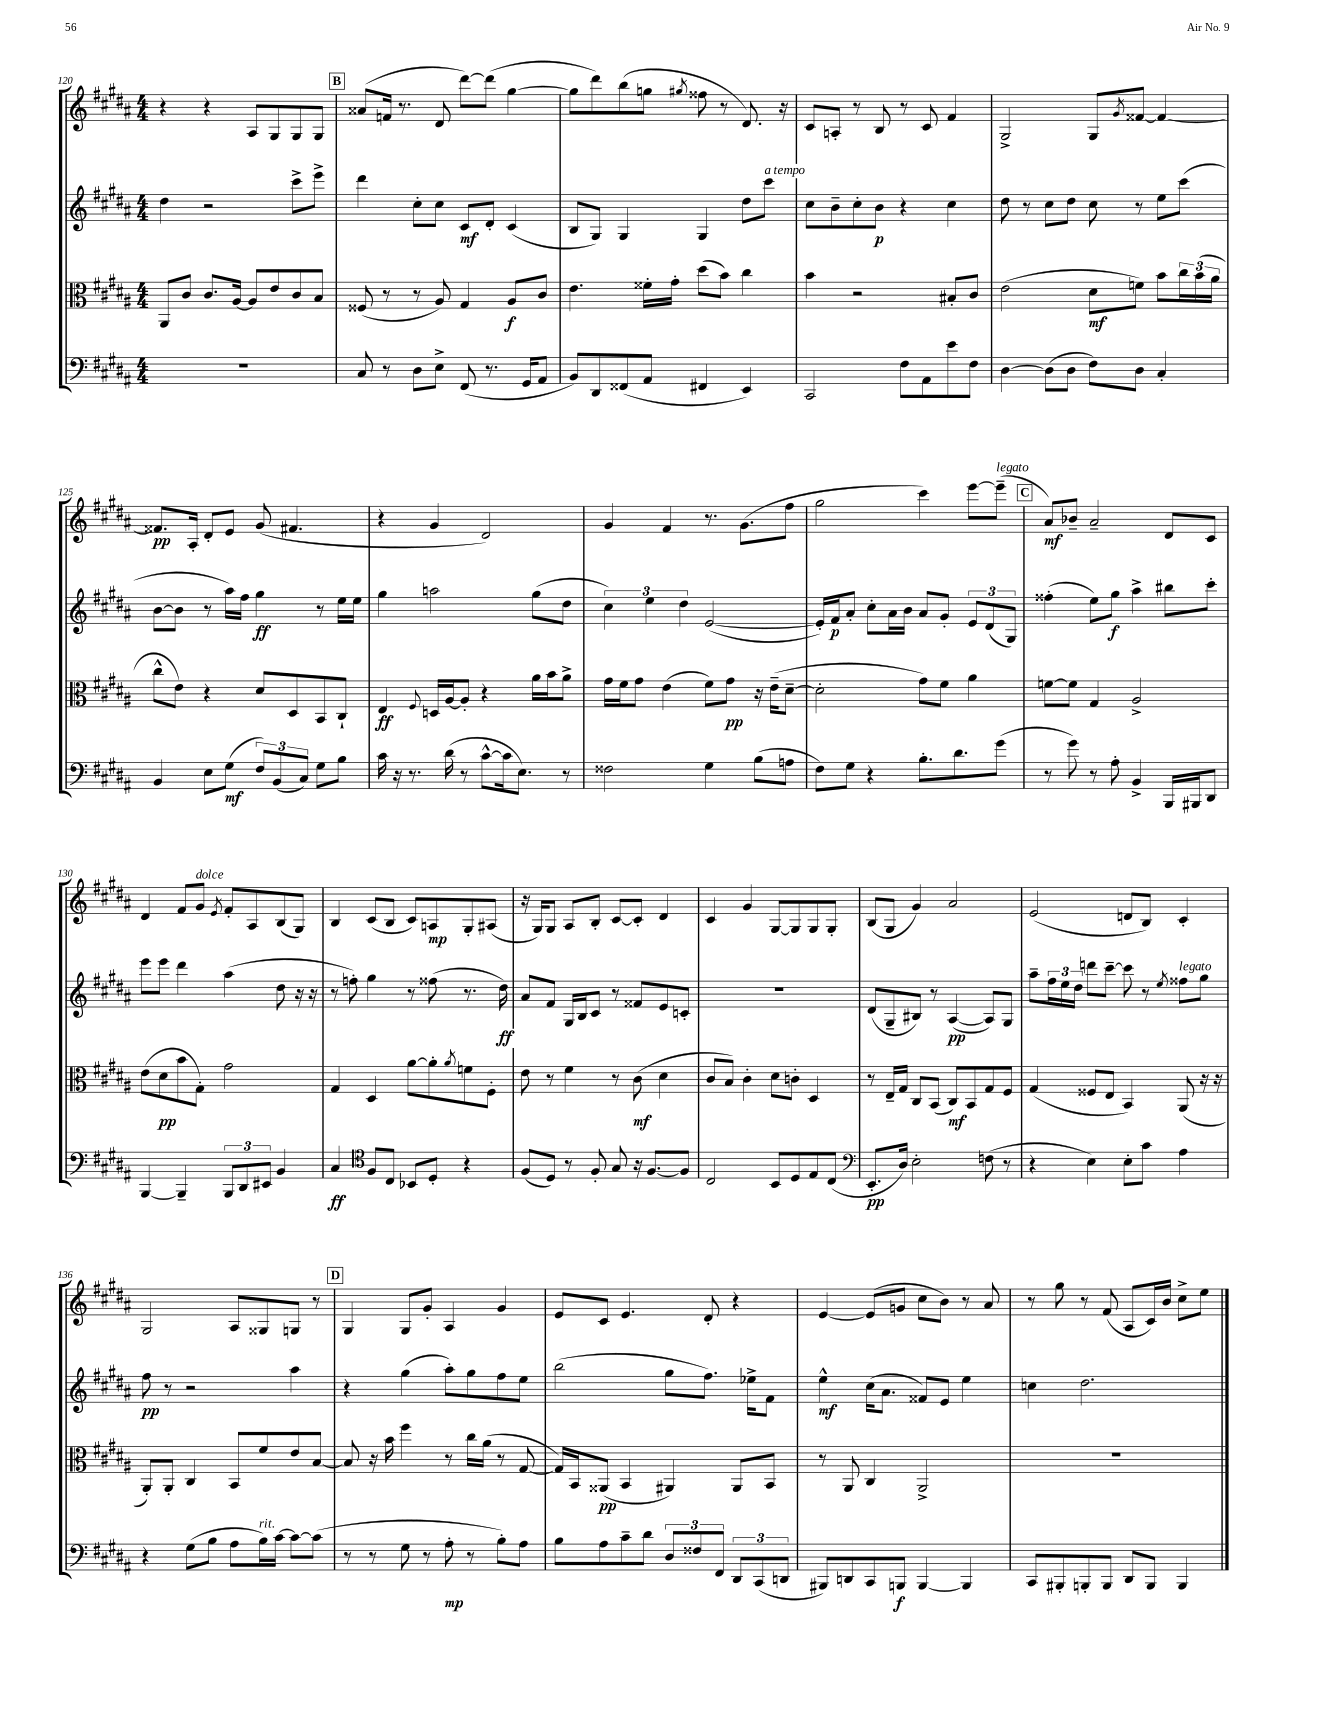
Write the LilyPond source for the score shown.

<<
\new StaffGroup <<
\new Staff = "s0" {
    \clef treble \key b \major \numericTimeSignature \time 4/4
    r4 r4 ais8 gis8 gis8 gis8 |
    \mark \markup { \box "B" } aisis'8( f'16 r8. dis'8 dis'''8~) dis'''8( gis''4~ |
    gis''8 dis'''8) b''8( g''8 \acciaccatura { gis''8 } fisis''8 r8 dis'8.) r16 |
    cis'8 a8-. r8 b8 r8 cis'8 fis'4 |
    gis2-> gis8 \acciaccatura { gis'8 } fisis'8~ fisis'4~ |
    fisis'8.\pp ais16-. dis'8-. e'8 gis'8( fis'4. |
    r4 gis'4 dis'2) |
    gis'4 fis'4 r8. gis'8.( fis''8 |
    gis''2 cis'''4) e'''8~ e'''8--^\markup { \italic "legato" }( |
    \mark \markup { \box "C" } ais'8\mf) bes'8-- ais'2-- dis'8 cis'8 |
    dis'4 fis'8 gis'8^\markup { \italic "dolce" } \acciaccatura { e'8 } fis'8-. ais8 b8( gis8) |
    b4 cis'8( b8 cis'8) a8\mp gis8-. ais8( |
    r16 gis16) gis8 ais8 b8-. cis'8~ cis'8-. dis'4 |
    cis'4 gis'4 gis8~ gis8 gis8 gis8-. |
    b8( gis8 gis'4) ais'2 |
    e'2( d'8 b8) cis'4-. |
    gis2 ais8 gisis8 g8 r8 |
    \mark \markup { \box "D" } gis4 gis8 gis'8-. ais4 gis'4 |
    e'8 cis'8 e'4. dis'8-. r4 |
    e'4~ e'8( g'8 cis''8 b'8) r8 ais'8 |
    r8 gis''8 r8 fis'8( ais8 cis'16) b'16 cis''8-> e''8 \bar "|." |
}
\new Staff = "s1" {
    \clef treble \key b \major \numericTimeSignature \time 4/4
    dis''4 r2 cis'''8-> e'''8-> |
    \mark \markup { \box "B" } dis'''4 cis''8-. cis''8 cis'8\mf dis'8-. cis'4( |
    b8 gis8) gis4 gis4 dis''8 cis'''8^\markup { \italic "a tempo" } |
    cis''8 b'8-- cis''8-. b'8\p r4 cis''4 |
    dis''8 r8 cis''8 dis''8 cis''8 r8 e''8 cis'''8( |
    b'8~ b'8 r8 ais''16) fis''16 gis''4\ff r8 e''16 e''16 |
    gis''4 a''2 gis''8( dis''8 |
    \tuplet 3/2 { cis''4) e''4 dis''4 } e'2~( |
    e'16-.) fis'16\p ais'8-. cis''8-. ais'16 b'16 ais'8 gis'8-. \tuplet 3/2 { e'8 dis'8( gis8) } |
    \mark \markup { \box "C" } fisis''4-.( e''8) gis''8\f ais''4-> bis''8 cis'''8-. |
    e'''8 e'''8 dis'''4 ais''4( dis''8 r16 r16 |
    r8 f''8-.) gis''4 r8 fisis''8( r8. dis''16\ff) |
    ais'8 fis'8 gis16 b16 cis'8 r8 fisis'8 e'8 c'8-. |
    R1 |
    dis'8( gis8-- bis8) r8 ais4~\pp( ais8) gis8 |
    ais''8-- \tuplet 3/2 { fis''16 e''16 dis''16 } d'''8 cis'''8~-- cis'''8 r8 \acciaccatura { e''8 } fisis''8^\markup { \italic "legato" } gis''8 |
    fis''8\pp r8 r2 ais''4 |
    \mark \markup { \box "D" } r4 gis''4( ais''8-.) gis''8 fis''8 e''8 |
    b''2( gis''8 fis''8.) ees''16-> fis'8 |
    e''4-^\mf cis''16( ais'8. fisis'8) e'8 e''4 |
    c''4 dis''2. \bar "|." |
}
\new Staff = "s2" {
    \clef alto \key b \major \numericTimeSignature \time 4/4
    ais,8 cis'8 cis'8. ais16~ ais8 e'8 cis'8 b8 |
    \mark \markup { \box "B" } fisis8( r8 r8 ais8) gis4 ais8\f cis'8 |
    e'4. fisis'16-. gis'16-. dis''8( b'8) cis''4 |
    b'4 r2 bis8-. cis'8 |
    e'2( dis'8\mf f'8) b'8 \tuplet 3/2 { cis''16 b'16( ais'16 } |
    cis''8-^ e'8) r4 dis'8 dis8 b,8 cis8-! |
    e4\ff \appoggiatura { fis8 } d16 ais16~ ais8-. r4 ais'16 b'16 ais'8-> |
    gis'16 fis'16 gis'8 e'4( fis'8) gis'8\pp r16 e'16--( dis'8~-- |
    dis'2-. gis'8) fis'8 ais'4 |
    \mark \markup { \box "C" } f'8~ f'8 gis4 ais2-> |
    e'8( dis'8\pp b'8 gis8-.) gis'2 |
    gis4 dis4 ais'8~ ais'8-. \acciaccatura { ais'8 } f'8 fis8-. |
    e'8 r8 fis'4 r8 cis'8\mf( dis'4 |
    cis'8 b8) cis'4-. dis'8 c'8-. dis4 |
    r8 e16-- gis16 cis8 b,8( cis8\mf) b,8 gis8 fis8 |
    gis4( fisis8 e8 b,4) ais,8( r16 r16 |
    ais,8-.) ais,8-. cis4 b,8 fis'8 e'8 b8~ |
    \mark \markup { \box "D" } b8 r16 b'16 fis''4 r8 cis''16 ais'16( r8 gis8~ |
    gis16) b,16 aisis,8\pp( b,4 ais,4) ais,8 b,8 |
    r8 ais,8 cis4 ais,2-> |
    R1 \bar "|." |
}
\new Staff = "s3" {
    \clef bass \key b \major \numericTimeSignature \time 4/4
    R1 |
    \mark \markup { \box "B" } cis8 r8 dis8 e8-> fis,8( r8. gis,16 ais,8 |
    b,8) dis,8 fisis,8( ais,8 fis,4 e,4) |
    cis,2 fis8 ais,8 e'8 fis8 |
    dis4~ dis8( dis8 fis8) dis8 cis4-. |
    b,4 e8 gis8\mf( \tuplet 3/2 { fis8) b,8( cis8) } gis8 b8 |
    cis'16 r16 r8. dis'16( r8 cis'8~-^ cis'16 e8.) r8 |
    fisis2 gis4 b8( a8 |
    fis8) gis8 r4 b8.-. dis'8. gis'8( |
    \mark \markup { \box "C" } r8 gis'8) r8 ais8-. b,4-> b,,16 bis,,16 dis,8 |
    b,,4~ b,,4-- \tuplet 3/2 { b,,8 dis,8 eis,8 } b,4 |
    cis4\ff \clef tenor fis8 cis8 bes,8 dis8-. r4 |
    fis8( dis8) r8 fis8-. gis8 r16 fis8.~ fis8 |
    cis2 b,8 dis8 e8 cis8( |
    \clef bass e,8.-.\pp dis16) e2-. f8( r8 |
    r4 e4) e8-. cis'8 ais4 |
    r4 gis8( b8 ais8 b16^\markup { \italic "rit." }) cis'16~ cis'8~ cis'8( |
    \mark \markup { \box "D" } r8 r8 gis8 r8 ais8-.\mp r8 b8-.) ais8 |
    b8 ais8 cis'8-- dis'8 \tuplet 3/2 { dis8 fisis8 fis,8 } \tuplet 3/2 { dis,8 cis,8( d,8 } |
    bis,,8) d,8 cis,8 b,,8\f b,,4~ b,,4 |
    cis,8 bis,,8-. b,,8-. b,,8 dis,8 b,,8 b,,4 \bar "|." |
}
>>
>>
\layout { \context { \Score currentBarNumber = #120 } }
